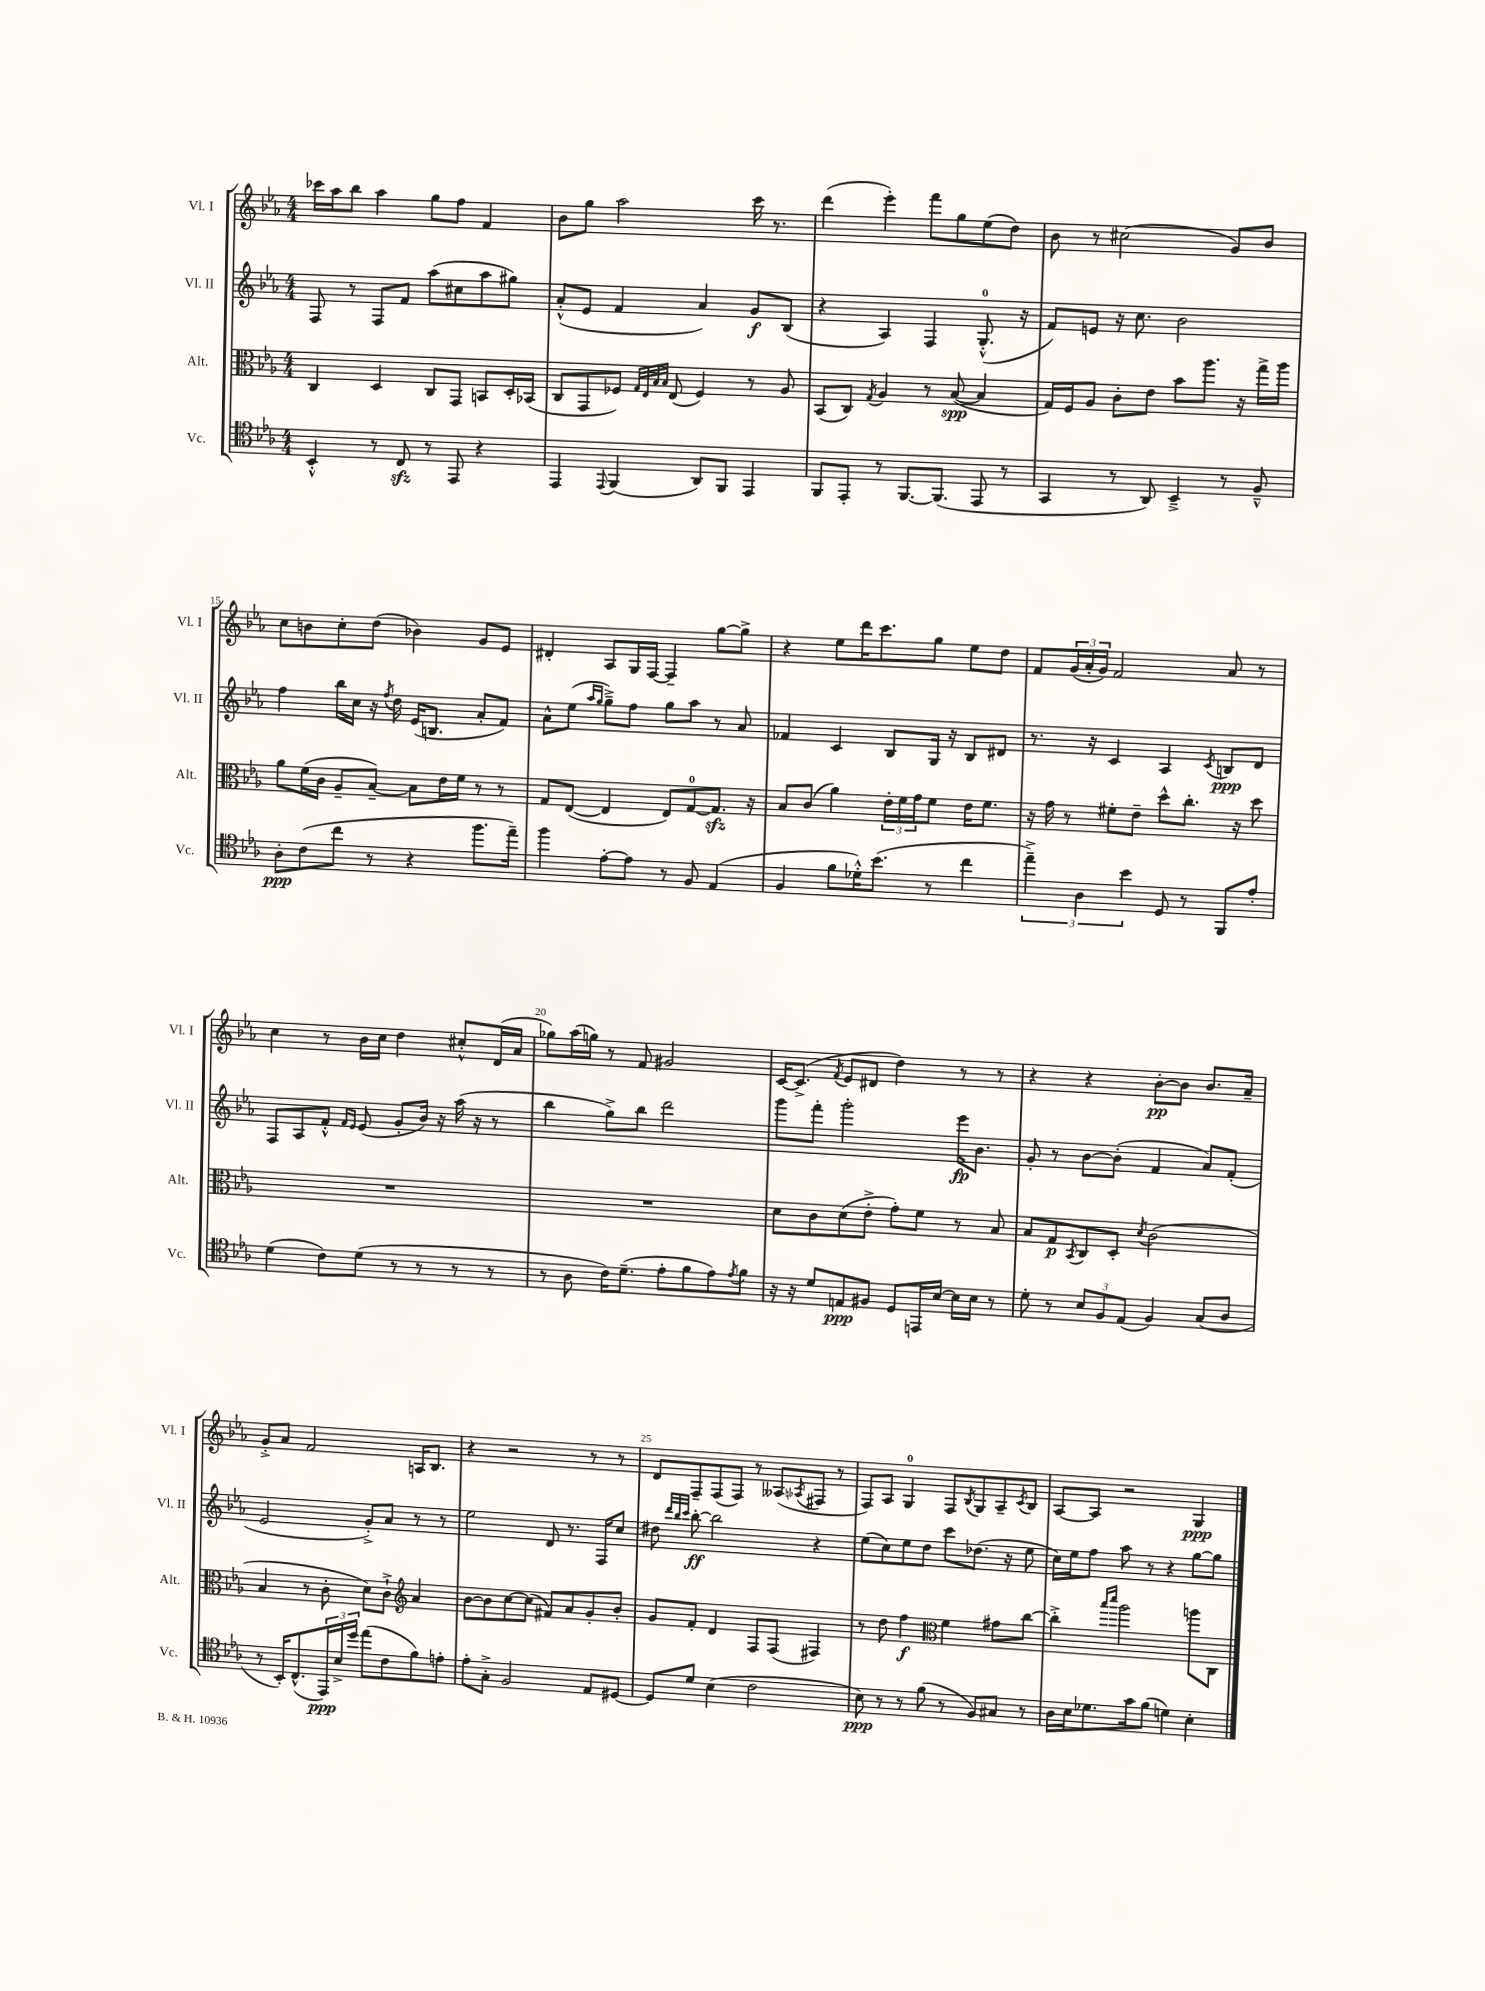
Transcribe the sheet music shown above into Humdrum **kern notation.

**kern	**kern	**kern	**kern
*staff4	*staff3	*staff2	*staff1
*clefC4	*clefC3	*clefG2	*clefG2
*k[b-e-a-]	*k[b-e-a-]	*k[b-e-a-]	*k[b-e-a-]
*M4/4	*M4/4	*M4/4	*M4/4
4BB-'^^	4C	8F	16ccc-
.	.	.	16aa-
.	.	8r	8bb-
8r	4D	8F	4aa-
8C	.	8f	.
8r	8C	(8aa-	8gg
8EE-	8GG	8cc#	8ff
4r	8BB	8aa-	4f
.	16D'	8gg#)	.
.	(16BB-	.	.
=	=	=	=
4EE-	8C	(8a-'^^	8b-
.	8GG	8e-	8gg
8qqEE-	.	.	.
(4FF	8F-)	4f	2aa-
.	32qqG	.	.
.	32qqE-	.	.
.	32qqB-	.	.
.	32qqB-	.	.
.	(8E-	.	.
8AA-)	4F-)	4a-)	.
8FF	.	.	.
4EE-	8r	8g	16ccc
.	.	.	8.r
.	8A-	(8B-	.
=	=	=	=
8FF	(8BB-	4r	(4ddd
8EE-'	8C)	.	.
.	8qG	.	.
8r	4A-	4A-)	4eee-')
[8.FF	.	.	.
.	8r	4F	8fff
(8.FF]	.	.	.
.	([8B-	.	8gg
8EE-	4B-]	(8.G'^^	(8ee-
8r	.	.	8dd)
.	.	16r	.
=	=	=	=
4GG	16G)	8f)	8b-
.	16F	.	.
.	8A-	8e	8r
8r	8c'	16r	(2cc#
.	.	8.cc	.
8AA-)	8e-	.	.
4BB-~^	8b-	2b-	.
.	8.aa-	.	.
8r	.	.	8g)
.	16r	.	.
8F~^^	16gg^	.	8b-
.	16aa-	.	.
=	=	=	=
8A-'	8a-	4ff	8cc
(8c	(16f	.	8b
.	16c	.	.
8cc	8A-~	16bb-	8cc'
.	.	16cc	.
8r	[8B-~)	16r	(8dd
.	.	8qff	.
.	.	16dd	.
4r	8B-]	(16e-	4b-)
.	.	8.B	.
.	16e-	.	.
.	16f	.	.
8.ff	8r	8a-'	8g
.	8r	8f)	8e-
16ee-~)	.	.	.
=	=	=	=
4ff	8G	8a-^^	4d#'
.	([8E-	(8ee-	.
.	.	16qqaa-	.
.	.	16qqgg	.
[8e-'	4E-]	8gg~^)	8A-
8e-]	.	8ff	16G
.	.	.	[16F
8r	8E-)	8gg	4F~]
8F	[8G	8aa-	.
(4E-	8.G]	8r	[8gg
.	.	8a-	8gg^]
.	16r	.	.
=	=	=	=
4F	8B-	4f-	4r
.	(8c	.	.
8f	4a-)	4c	8ee-
16d-'^^)	.	.	16ddd
(8.b-	.	.	8.ccc
.	24e-'	8B-	.
.	24f	.	.
.	24g	.	.
8r	8f	16G	8gg
.	.	16r	.
4cc	16e-	8B-	8ee-
.	8.f	.	.
.	.	8d#	8dd
=	=	=	=
6ee-~^)	16r	8.r	8f
.	16g	.	.
.	8r	.	(24g
6A-	.	.	24a-'
.	.	16r	.
.	.	.	24g)
.	8f#'	4c	2f
6b-	.	.	.
.	8e-~	.	.
8D	8dd^^	4A-	.
8r	8.cc'	.	.
.	.	8qc	.
8FF	.	8B	8a-
.	16r	.	.
8e-'	8dd	8d	8r
=	=	=	=
(4d	1r	8F	4cc
.	.	8A-	.
8c)	.	8f'^^	8r
.	.	16qqf	.
.	.	16qqe-	.
(8d	.	(8e-	16b-
.	.	.	16cc
8r	.	8g'	4dd
8r	.	16b-)	.
.	.	16r	.
8r	.	(16aa-	8cc#'^^
.	.	16r	.
8r	.	8r	(16d
.	.	.	16a-
=	=	=	=
8r	1r	4bb-	8gg-)
8A-	.	.	(16aa-
.	.	.	16gg)
16c)	.	8gg^)	8r
(8.d~	.	.	.
.	.	8bb-	8f
8e-'	.	2ddd	2g#
8f	.	.	.
8e-)	.	.	.
8qe-	.	.	.
8f	.	.	.
=	=	=	=
16r	8d	8ggg	[16c
16r	.	.	(8.c^]
8d	8c	8fff'	.
.	.	.	8qf
8E	(8d	2ggg'	8e-
8F#	8e-'^	.	8d#
8D	8g')	.	4dd)
16EE	8f	.	.
[16B-	.	.	.
16B-]	8r	16eee-	8r
16B-	.	8.b-	.
8r	8B-	.	8r
=	=	=	=
8d'	8B-	8g'	4r
8r	8G	8r	.
.	8qBB-	.	.
12B-	8C	[8b-	4r
12F	.	.	.
.	8D'	(8b-']	.
(12E-	.	.	.
.	8qd	.	.
4F)	(2c	4f	[8b-'
.	.	.	8b-]
(8G	.	8a-)	8.b-
8A-	.	(8f'	.
.	.	.	16a-~
=	=	=	=
8r	4B-	2e-	8g'^
16BB-')	.	.	8a-
(8.C^^	.	.	.
.	8r	.	2f
24EE-)	8c'	.	.
24B-^	.	.	.
24dd	.	.	.
(8ee-	8d)	8g'^)	.
8c	8c`^	8a-	.
*	*clefG2	*	*
8f)	4a-	8r	16A
.	.	.	8.B-
8e'	.	8r	.
=	=	=	=
8e-'	[8b-	2ee-	4r
8G'^	8b-]	.	.
2F	[8cc	.	2r
.	(8cc]	.	.
.	8f#)	8d	.
.	8a-	8.r	.
8E-	8g'	.	8r
.	.	16F	.
[8D#	8b-'	8cc	8r
=	=	=	=
8D#]	8g	8dd#	8d
.	.	32qqddd	.
.	.	32qqbb-	.
.	.	32qqccc	.
8d	8f'	[8bb-'	8F~
(4B-	4d	2bb-]	(8F
.	.	.	8F)
2c	8F	.	8r
.	(8F	.	(8A--
.	.	.	8qA-
.	4F#)	4r	8F#
.	.	.	8r
=	=	=	=
8B-)	8r	(8ee-	8F)
8r	8dd	8cc)	8A-
8r	4ff	8ee-	4G
(8f	.	8dd	.
*	*clefC3	*	*
8r	4f	8ccc	8F
.	.	.	8qB-
8F)	.	(8.dd-	8G
8G#	8g#	.	8A-~
.	.	16r	.
.	.	.	8qc
8r	[8cc	8ee-	8B-
=	=	=	=
16A-	4cc'^]	16cc)	[8A-
16B-	.	16ee-	.
8.d-	.	8ff	8A-]
.	16qqbb-	.	.
.	16qqddd	.	.
.	2aa-	8aa-	2r
16g	.	.	.
(8f	.	8r	.
4d)	.	4r	.
4B-'	8aa	[8gg	4G
.	8C	8gg]	.
==	==	==	==
*-	*-	*-	*-
